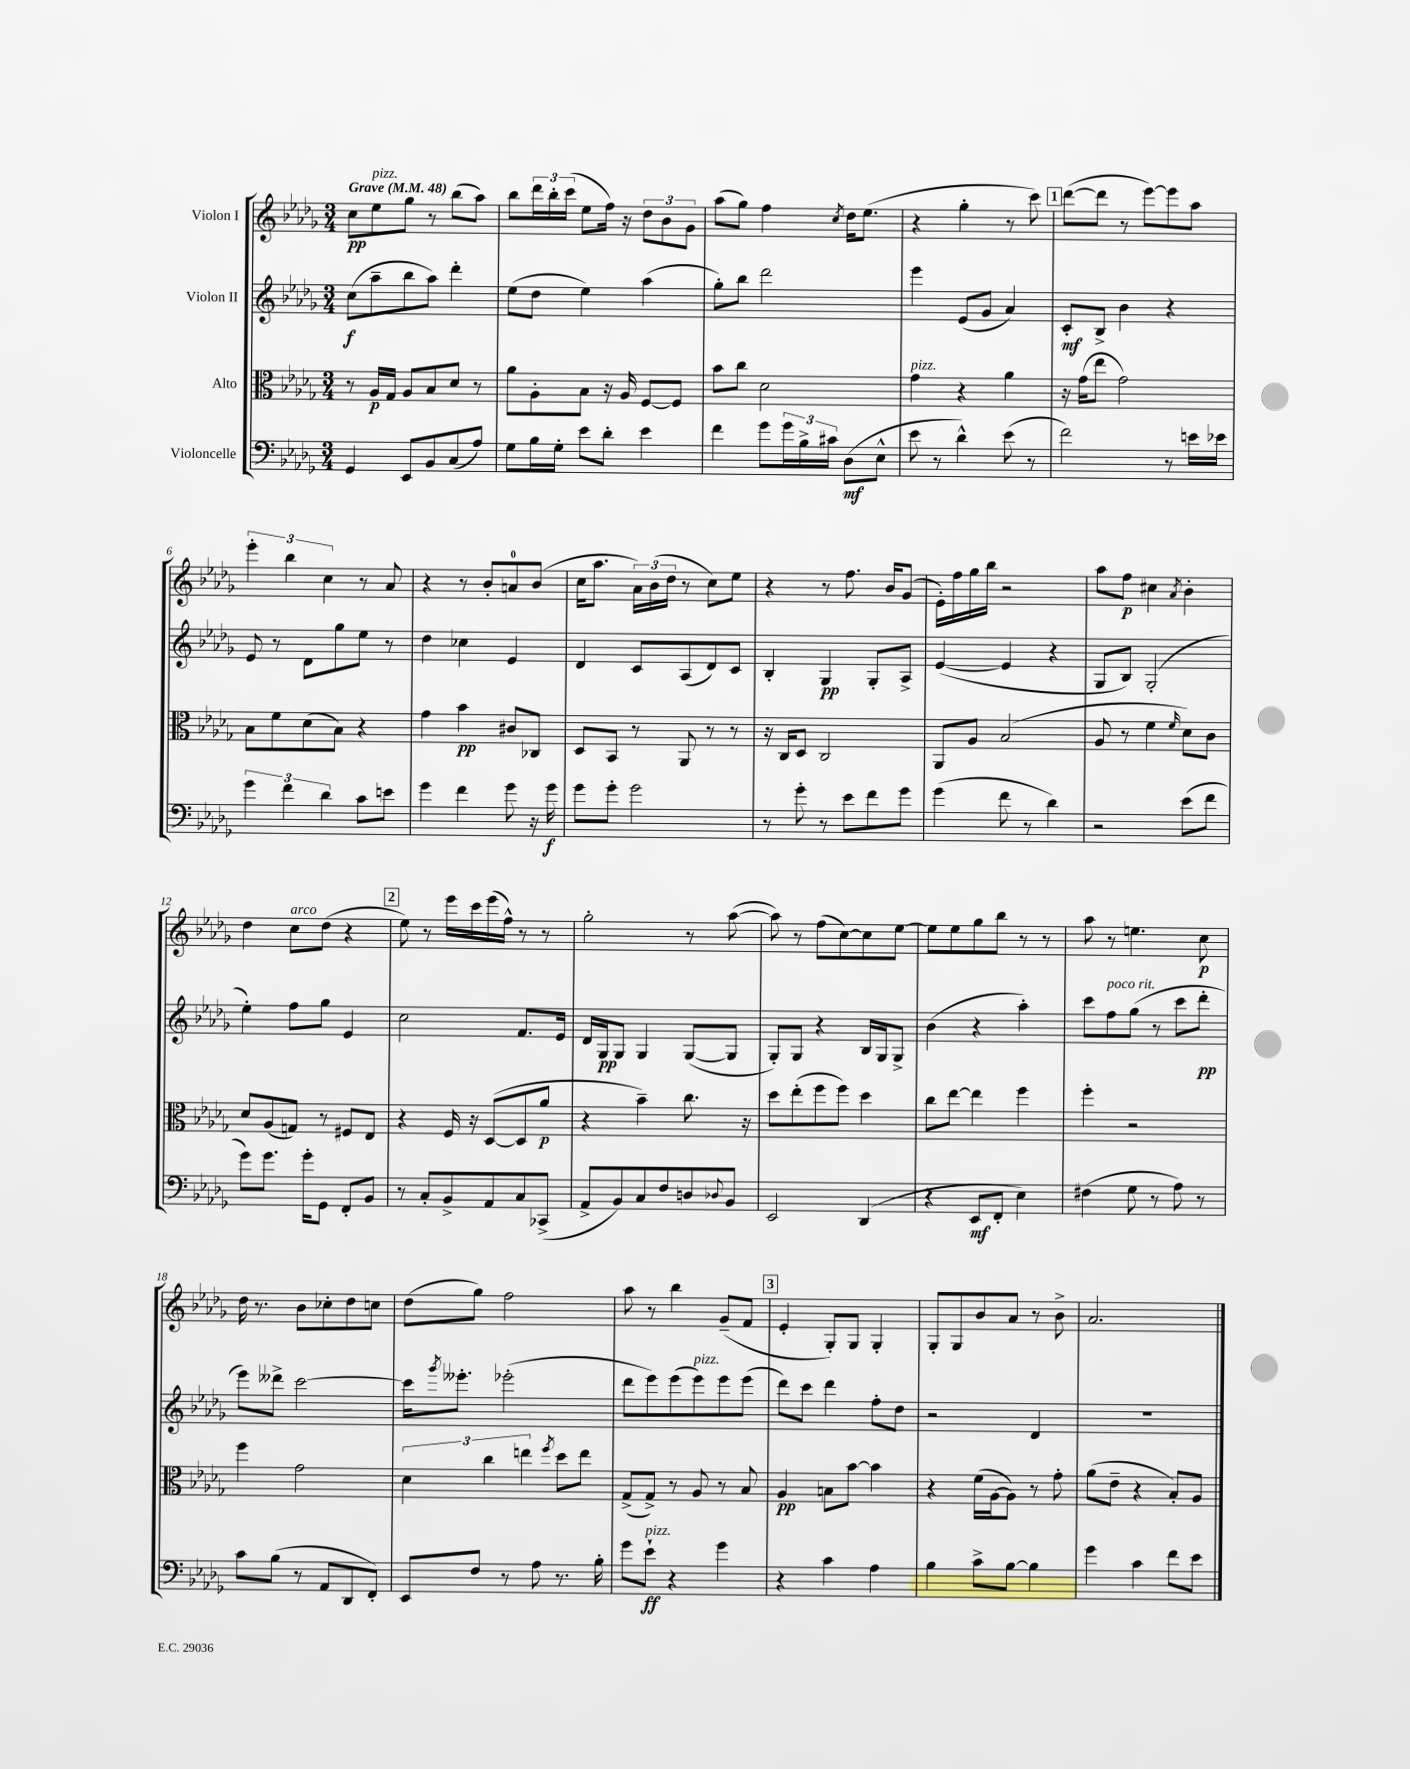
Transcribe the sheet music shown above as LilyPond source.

<<
\new StaffGroup <<
\new Staff = "s0" \with { instrumentName = "Violon I" } {
    \clef treble \key des \major \numericTimeSignature \time 3/4 \tempo "Grave" 4 = 48
    c''8\pp ees''8^\markup { \italic "pizz." } ges''8 r8 bes''8( aes''8) |
    bes''8 \tuplet 3/2 { des'''16 bes''16-. c'''16( } ees''8 f''16) r16 \tuplet 3/2 { des''8 bes'8 ges'8 } |
    aes''8( ges''8) f''4 \acciaccatura { c''8 } des''16 ees''8.( |
    r4 ges''4-. r8 c'''8) |
    \mark \markup { \box "1" } des'''8~( des'''8 r8 ees'''8~) ees'''8 aes''8 |
    \tuplet 3/2 { ees'''4-. bes''4 c''4 } r8 aes'8 |
    r4 r8 bes'8-. a'8-0 bes'8( |
    c''16 aes''8. \tuplet 3/2 { aes'16) bes'16( des''16 } r8 c''8) ees''8 |
    r4 r8 f''8. bes'16 ges'8( |
    ees'16-.) f''16 ges''16 bes''16 r2 |
    aes''8 f''8\p cis''4 \acciaccatura { aes'8 } bes'4-. |
    des''4 c''8^\markup { \italic "arco" } des''8( r4 |
    \mark \markup { \box "2" } ees''8) r8 ees'''16 c'''16 ees'''16( f''16-^) r8 r8 |
    ges''2-. r8 aes''8~( |
    aes''8) r8 f''8( c''8~) c''8 ees''8~ |
    ees''8 ees''8 ges''8 bes''8 r8 r8 |
    aes''8 r8 e''4. c''8\p |
    des''16 r8. bes'8 ces''8-. des''8 c''8 |
    des''8( ges''8) f''2 |
    aes''8 r8 bes''4 ges'8--( f'8 |
    \mark \markup { \box "3" } ees'4-. ges8-.) ges8 ges4-. |
    ges8-. ges8 bes'8 aes'8 r8 bes'8-> |
    aes'2. \bar "|." |
}
\new Staff = "s1" \with { instrumentName = "Violon II" } {
    \clef treble \key des \major \numericTimeSignature \time 3/4
    c''8\f( aes''8-- bes''8 aes''8) des'''4-. |
    ees''8( des''8 ees''4) aes''4( |
    ges''8-.) bes''8 des'''2 |
    ees'''4 ees'8( ges'8 aes'4) |
    \mark \markup { \box "1" } c'8-.\mf bes8-> bes'4 r4 |
    ees'8 r8 des'8 ges''8 ees''8 r8 |
    des''4 ces''4 ees'4 |
    des'4 c'8 aes8( des'8) c'8 |
    bes4-. ges4\pp ges8-. aes8-> |
    ees'4~( ees'4 r4 |
    ges8 bes8) ges2-.( |
    ees''4-.) f''8 ges''8 ees'4 |
    \mark \markup { \box "2" } c''2 f'8. ees'16 |
    des'16 ges16\pp ges8 ges4 ges8~( ges8 |
    ges8-.) ges8 r4 bes16 ges16 ges8-> |
    bes'4( r4 aes''4-.) |
    c'''8 f''8^\markup { \italic "poco rit." } ges''8( r8 c'''8 des'''8-.\pp |
    ees'''8) deses'''8-> c'''2~ |
    c'''16 \acciaccatura { ges'''8 } eeses'''8.-. ees'''2-.( |
    des'''8 ees'''8) ees'''8( ees'''8^\markup { \italic "pizz." }) ees'''8 ees'''8( |
    \mark \markup { \box "3" } des'''8) c'''8 des'''4 f''8-. des''8 |
    r2 des'4 |
    R2. \bar "|." |
}
\new Staff = "s2" \with { instrumentName = "Alto" } {
    \clef alto \key des \major \numericTimeSignature \time 3/4
    r8 aes16\p ges16 aes8 bes8 des'8 r8 |
    aes'8 aes8-. bes8 r16 aes16 f8~ f8 |
    bes'8 c''8 des'2 |
    ges'4^\markup { \italic "pizz." } r4 aes'4 |
    \mark \markup { \box "1" } r16 ges'16( ees''8 ges'2) |
    bes8 f'8 des'8( bes8) r4 |
    ges'4 bes'4\pp cis'8 ces8 |
    des8 bes,8 r8 aes,8 r8 r8 |
    r16 c16 des8 c2 |
    aes,8 aes8 bes2( |
    aes8 r8 f'4 \grace { f'16 } des'8) c'8 |
    des'8 aes8( g8) r8 fis8 ees8 |
    \mark \markup { \box "2" } r4 f16 r16 des8~( des8 aes'8\p |
    r4 bes'4--) c''8. r16 |
    des''8 ees''8-.( f''8 f''8) des''4 |
    c''8 ees''8~ ees''4 f''4 |
    f''4-. r2 |
    f''4 ges'2 |
    \tuplet 3/2 { des'4 c''4 e''4 } \acciaccatura { f''8 } des''8 e''8 |
    ges8->( ges8->) r8 aes8 r8 bes8 |
    \mark \markup { \box "3" } aes4\pp b8 bes'8~ bes'4 |
    r4 f'16( aes16~ aes8) r8 ges'8-. |
    aes'8( ees'8-- r4 bes8-.) aes8 \bar "|." |
}
\new Staff = "s3" \with { instrumentName = "Violoncelle" } {
    \clef bass \key des \major \numericTimeSignature \time 3/4
    ges,4 ees,8 bes,8 c8( aes8) |
    ges8 bes16 ges16-. ees'8 des'8-. ees'4 |
    f'4 ges'8 \tuplet 3/2 { ges'16 bes16-> cis'16 } des8\mf( ees8-^ |
    ees'8 r8 des'4-^) ees'8( r8 |
    \mark \markup { \box "1" } f'2) r8 e'16 ees'16 |
    \tuplet 3/2 { ges'4 f'4 des'4 } c'8 e'8 |
    ges'4 f'4 ges'8 r16 ges'16\f |
    ges'8 ges'8-. ges'2 |
    r8 ges'8-. r8 ees'8 f'8 ges'8 |
    ges'4( f'8 r8 des'4) |
    r2 ees'8( f'8 |
    ges'8) ges'8. ges'16-. ges,8 f,8-. bes,8 |
    \mark \markup { \box "2" } r8 c8-. bes,8-> aes,8 c8 ces,8->( |
    aes,8-> bes,8) c8 f8 d8 \appoggiatura { des8 } bes,8 |
    ees,2 des,4( |
    r4 ees,8\mf f,8-. ees4) |
    fis4( ges8 r8 aes8) r8 |
    c'8 bes8( r8 aes,8 des,8 f,8-.) |
    ees,8 f8 r8 aes8 r8. bes16-. |
    ges'8 ees'8-!\ff^\markup { \italic "pizz." } r4 ges'4 |
    \mark \markup { \box "3" } r4 c'4 aes4 |
    bes4 c'8-> bes8~ bes4 |
    ges'4 c'4 f'8 ees'8 \bar "|." |
}
>>
>>
